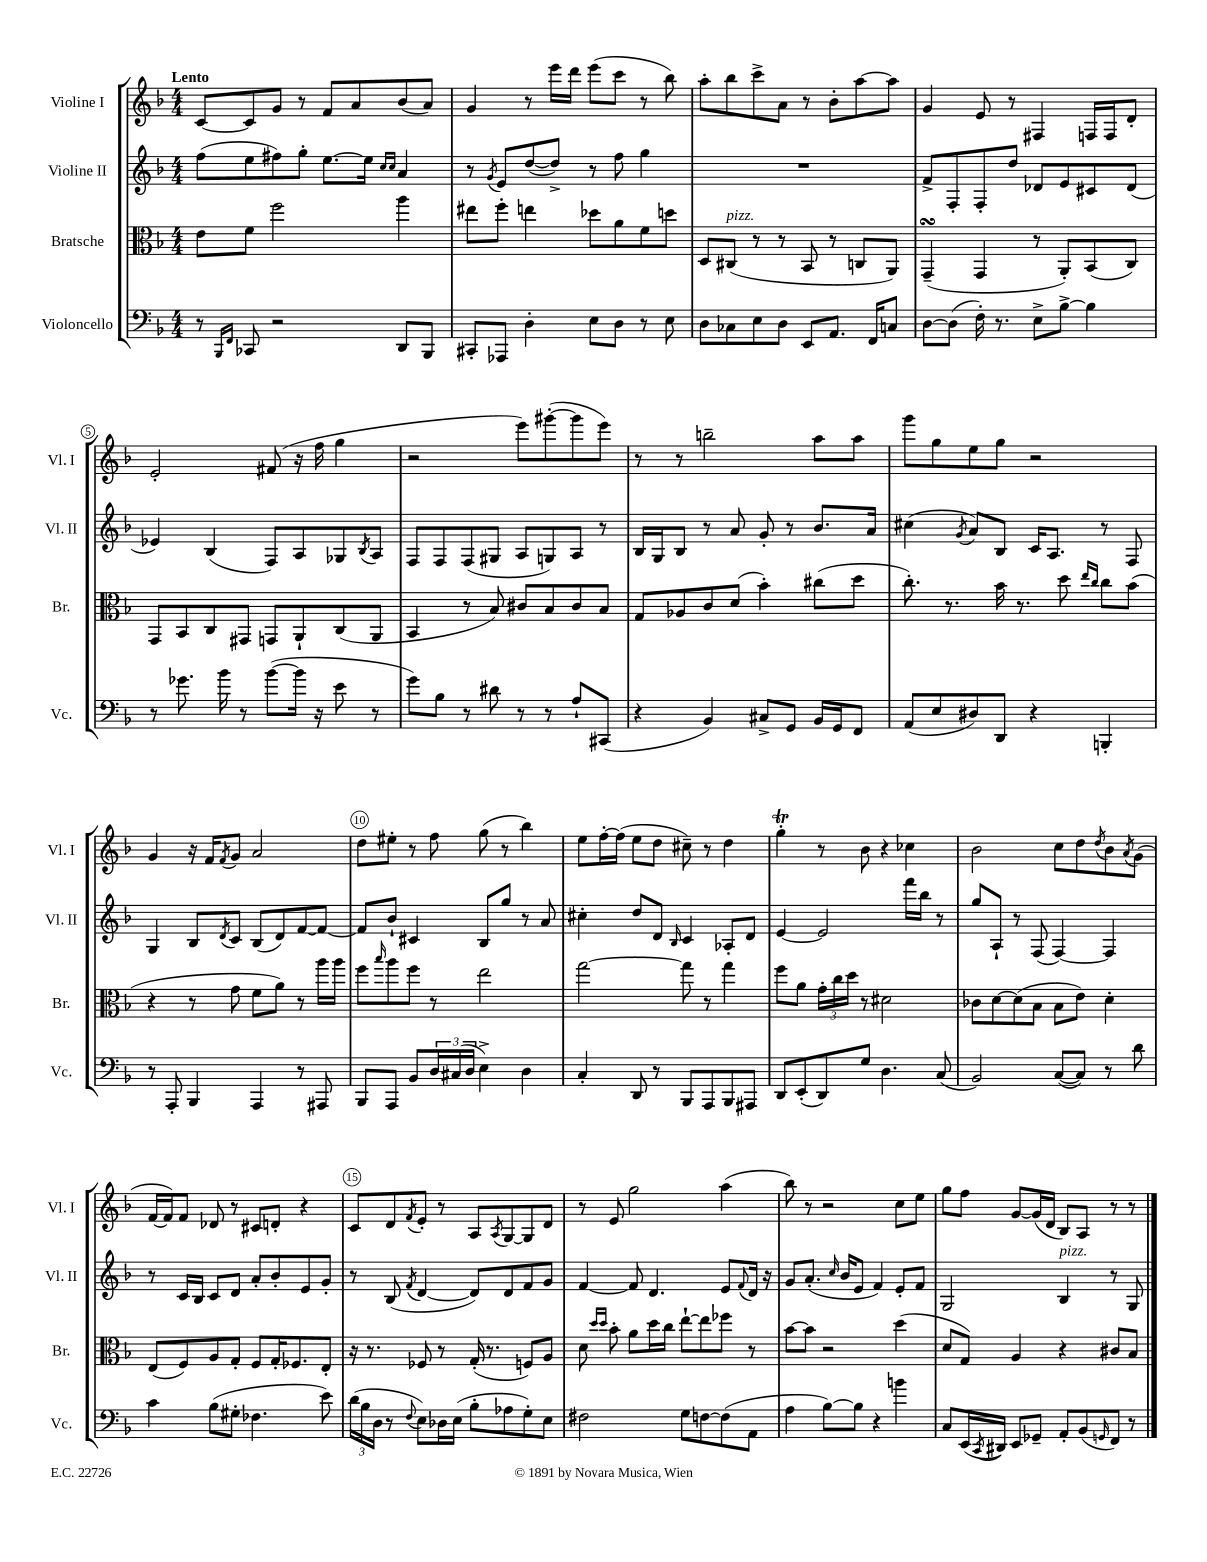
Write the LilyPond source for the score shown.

<<
\new StaffGroup <<
\new Staff = "s0" \with { instrumentName = "Violine I" shortInstrumentName = "Vl. I" } {
    \clef treble \key f \major \numericTimeSignature \time 4/4 \tempo "Lento"
    c'8~ c'8 g'8 r8 f'8 a'8 bes'8( a'8) |
    g'4 r8 e'''16 d'''16 e'''8( c'''8 r8 bes''8) |
    a''8-. bes''8 c'''8-> a'8 r8 bes'8-. a''8~ a''8 |
    g'4 e'8 r8 fis4 f16 f16 d'8-. |
    e'2-. fis'8( r16 f''16 g''4 |
    r2 e'''8) gis'''8~-.( gis'''8 e'''8) |
    r8 r8 b''2-- a''8 a''8 |
    g'''8 g''8 e''8 g''8 r2 |
    g'4 r16 f'16 \acciaccatura { f'8 } g'8 a'2 |
    d''8 eis''8-. r8 f''8 g''8( r8 bes''4) |
    e''8 f''16~-. f''16( e''8 d''8 cis''8--) r8 d''4 |
    g''4-.\trill r8 bes'8 r4 ces''4 |
    bes'2 c''8 d''8 \acciaccatura { d''8 } bes'8 \acciaccatura { a'8 } g'8( |
    f'16~ f'16) f'8 des'8 r8 cis'8 d'8-. r4 |
    c'8 d'8 \acciaccatura { f'8 } e'8-. r8 a8 \acciaccatura { a8 } g8~ g8 d'8 |
    r8 e'8 g''2 a''4( |
    bes''8) r8 r2 c''8 e''8 |
    g''8 f''8 g'8~ g'16( d'16 bes8) a8 r8 r8 \bar "|." |
}
\new Staff = "s1" \with { instrumentName = "Violine II" shortInstrumentName = "Vl. II" } {
    \clef treble \key f \major \numericTimeSignature \time 4/4
    f''8( e''8 fis''8) g''8-. e''8.~ e''16 \grace { c''16 c''16 } a'4 |
    r8 \acciaccatura { g'8 } e'8 d''8~( d''8->) r8 f''8 g''4 |
    R1 |
    f'8-> f8-. f8-. d''8 des'8 e'8 cis'8 des'8( |
    ees'4) bes4( f8) a8 ges8 \acciaccatura { bes8 } a8 |
    f8 f8 f8( gis8 a8 g8) a8 r8 |
    bes16 g16 bes8 r8 a'8 g'8-. r8 bes'8. a'16 |
    cis''4( \acciaccatura { g'8 } a'8) bes8 c'16 a8. r8 f8 |
    g4 bes8 \acciaccatura { d'8 } c'8 bes8( d'8) f'8~ f'8~ |
    f'8 bes'8-! cis'4 bes8 g''8 r8 a'8 |
    cis''4-. d''8 d'8 \grace { bes16 } c'4 aes8-. d'8 |
    e'4~ e'2 f'''16 bes''16 r8 |
    g''8 a8-! r8 f8( f4~) f4 |
    r8 c'16 bes16 c'8 d'8 a'8-. bes'8-. e'8 g'8-. |
    r8 bes8( \acciaccatura { f'8 } d'4~ d'8) d'8 f'8 g'8 |
    f'4~ f'8 d'4. e'8 \appoggiatura { f'8 } d'16 r16 |
    g'8 a'8.-.( \grace { c''16 } bes'16 e'8 f'4) e'8-. f'8 |
    g2 bes4^\markup { \italic "pizz." } r8 g8 \bar "|." |
}
\new Staff = "s2" \with { instrumentName = "Bratsche" shortInstrumentName = "Br." } {
    \clef alto \key f \major \numericTimeSignature \time 4/4
    e'8 f'8 f''2 a''4 |
    eis''8 f''8-. e''4 des''8 a'8 f'8 d''8 |
    d8 cis8^\markup { \italic "pizz." }( r8 r8 bes,8 r8 c8 a,8) |
    g,4--\turn( g,4 r8 a,8-.) bes,8( c8) |
    g,8 bes,8 c8 gis,8 g,8 a,8-! c8( a,8 |
    bes,4 r8 bes8) cis'8 bes8 cis'8 bes8 |
    g8 aes8 c'8 d'8( bes'4-.) cis''8( d''8 |
    c''8.-.) r8. bes'16 r8. d''8 \grace { e''16 c''16 } c''8 bes'8( |
    r4 r8 g'8 f'8 a'8) r8 a''16 a''16 |
    f''8 \grace { bes''16 } a''8 f''8 r8 e''2 |
    g''2~ g''8 r8 g''4 |
    f''8 a'8 \tuplet 3/2 { g'16-. c''16 d''16 } r8 dis'2 |
    ces'8 d'8~ d'8( bes8 bes8 e'8) d'4-. |
    e8( f8) a8 g8-. f8 g16-. fes8. e8-. |
    r16 r8. fes8 r8 g16-.( r8. f8) a8 |
    d'8 \grace { d''16 d''16 } bes'8-. a'8 d''16 c''16 e''8~-! e''8 fes''8 r8 |
    bes'8~ bes'8 r2 d''4( |
    d'8 g8) a4 r4 cis'8 bes8 \bar "|." |
}
\new Staff = "s3" \with { instrumentName = "Violoncello" shortInstrumentName = "Vc." } {
    \clef bass \key f \major \numericTimeSignature \time 4/4
    r8 \grace { bes,,16 f,16 } ces,8 r2 d,8 bes,,8 |
    cis,8-. aes,,8 d4-. e8 d8 r8 e8 |
    d8 ces8 e8 d8 e,8 a,8. f,16 c8 |
    d8~ d8( f16-.) r8. e8-> bes8~-> bes4 |
    r8 ges'8. bes'16 r8 bes'8~( bes'16 r16 e'8 r8 |
    g'8) bes8 r8 dis'8 r8 r8 a8-! cis,8( |
    r4 bes,4) cis8-> g,8 bes,16 g,16 f,8 |
    a,8( e8 dis8) d,8 r4 b,,4-. |
    r8 a,,8-. bes,,4 a,,4 r8 ais,,8 |
    bes,,8 a,,8 bes,8 \tuplet 3/2 { d16 cis16( d16 } e4->) d4 |
    c4-. d,8 r8 bes,,8 a,,8 bes,,8 ais,,8 |
    d,8 e,8-.( d,8) g8 d4. c8( |
    bes,2) c8~( c8) r8 d'8 |
    c'4 bes8( gis8-. fes4. e'8) |
    \tuplet 3/2 { d'16( bes16 d16 } r8 \appoggiatura { f8 } e8) des16 e16( bes8-. aes8 g8-.) e8 |
    fis2 g8 f8~ f8( a,8 |
    a4 bes8~) bes8 r4 b'4 |
    c8 e,16( \acciaccatura { c,8 } dis,16) e,8 ges,8-- a,8-. bes,8( \grace { g,16 } f,8) r8 \bar "|." |
}
>>
>>
\layout { \context { \Score \override BarNumber.break-visibility = ##(#f #t #t) barNumberVisibility = #(every-nth-bar-number-visible 5) \override BarNumber.stencil = #(make-stencil-circler 0.1 0.3 ly:text-interface::print) } }
